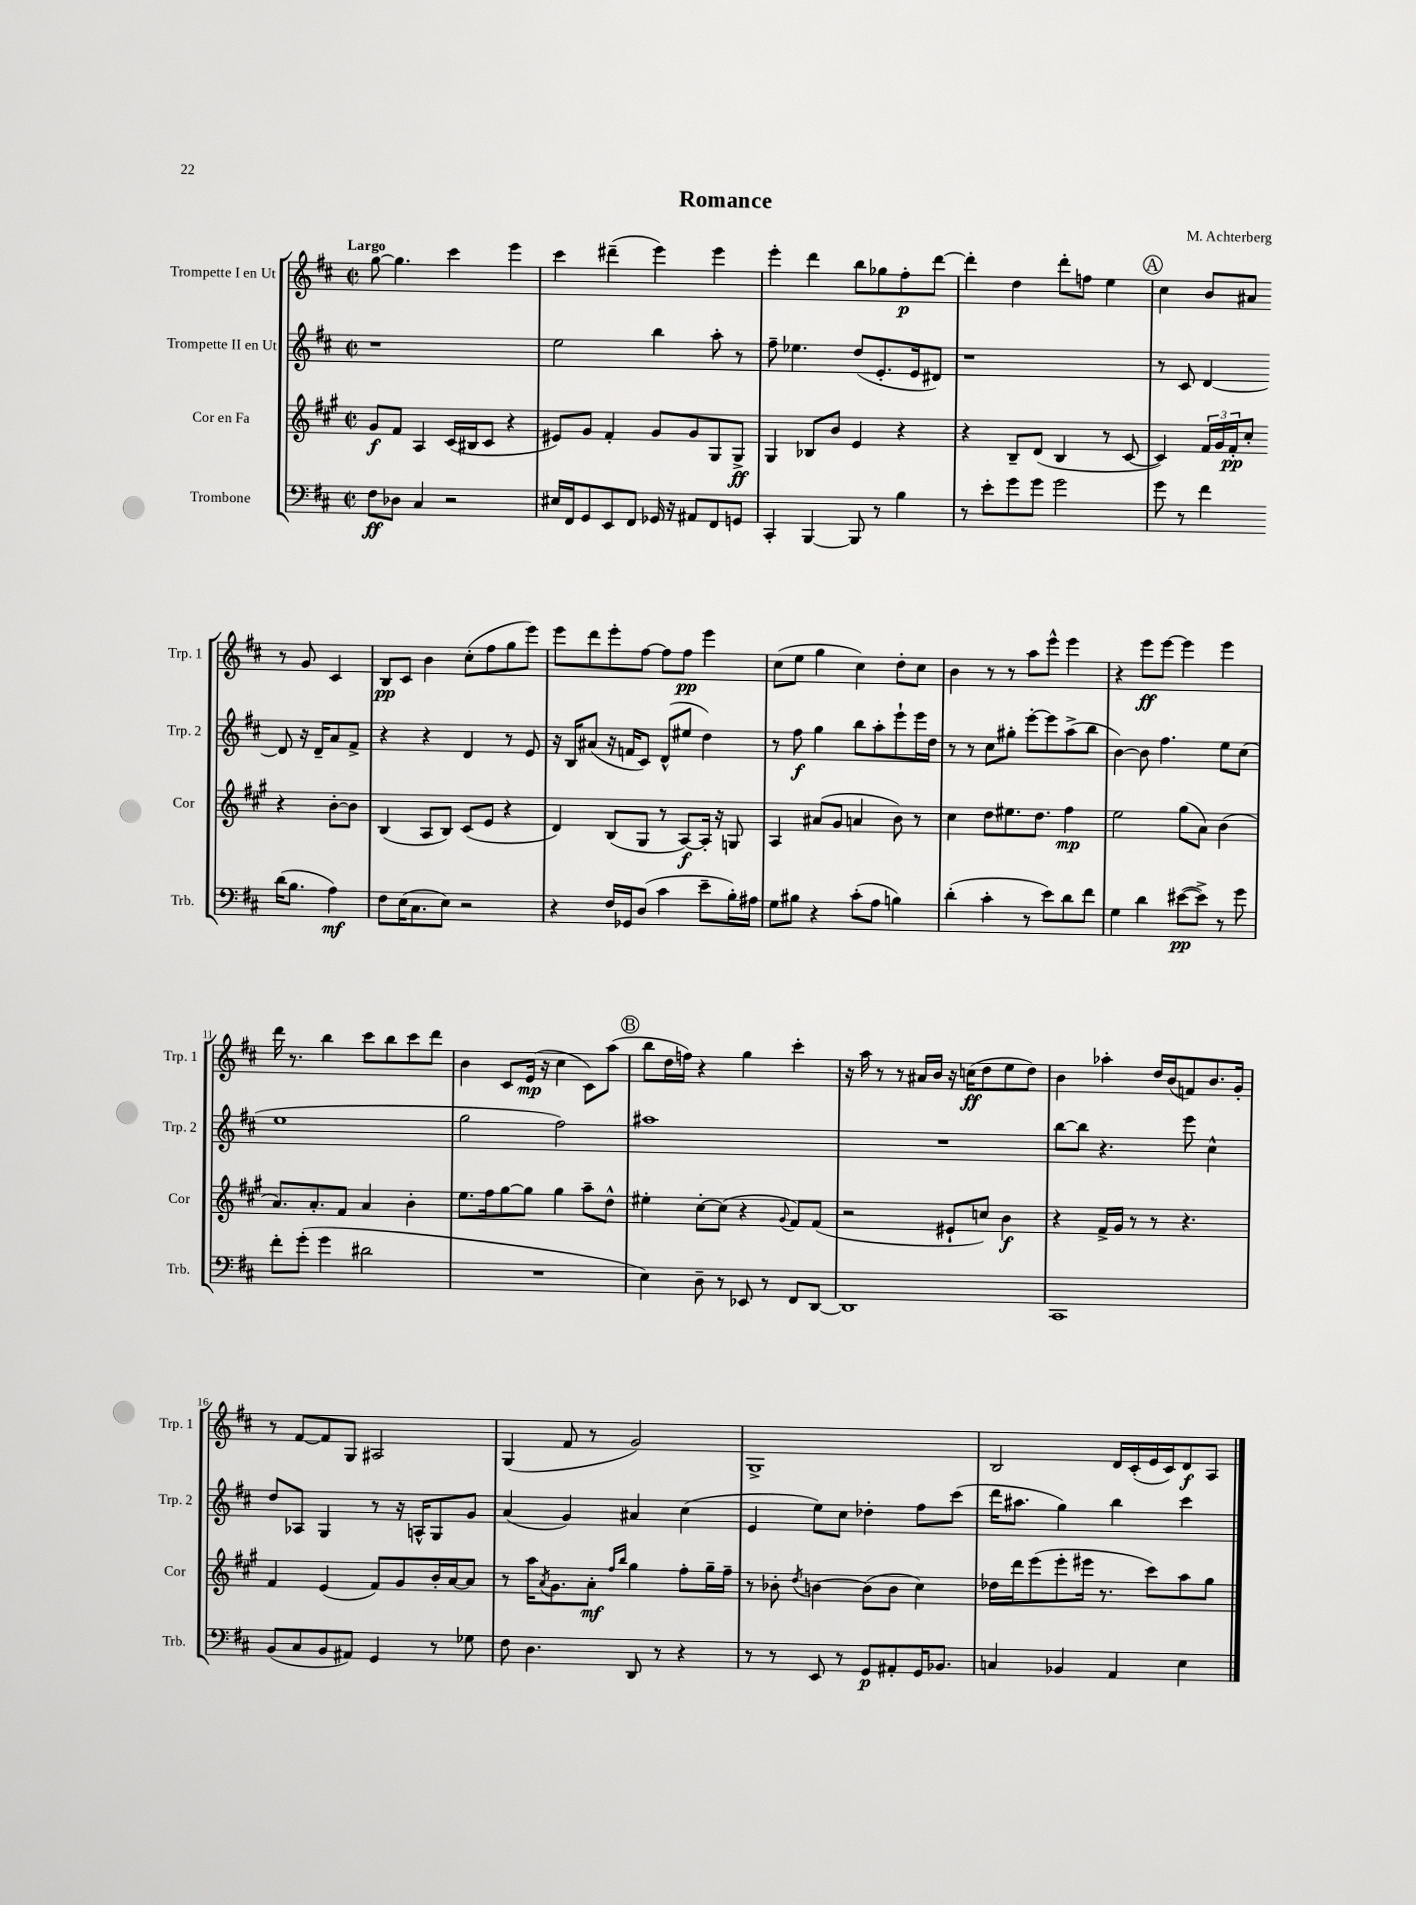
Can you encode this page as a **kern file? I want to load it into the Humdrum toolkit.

**kern	**kern	**kern	**kern
*staff4	*staff3	*staff2	*staff1
*clefF4	*clefG2	*clefG2	*clefG2
*k[f#c#]	*k[f#c#g#]	*k[f#c#]	*k[f#c#]
*M2/2	*M2/2	*M2/2	*M2/2
*met(c|)	*met(c|)	*met(c|)	*met(c|)
8F#	8g#	1r	[8gg
8D-	8f#	.	4.gg]
4C#	4A	.	.
2r	(16c#	.	4ccc#
.	16B#	.	.
.	8c#	.	.
.	4r	.	4eee
=	=	=	=
16E#	8e#)	2ee	4ccc#
16FF#	.	.	.
8GG	8g#	.	.
8EE	4f#'	.	(4ddd#~
8FF#	.	.	.
16GG-	8g#	4bb	4eee)
16r	.	.	.
8AA#	8g#	.	.
8FF#	8G#	8aa'	4eee
8GG	8G#^	8r	.
=	=	=	=
4CC#'	4G#	8ff#~	4eee'
.	.	4.ee-	.
[4BBB	8B-	.	4ddd
.	8b	.	.
8BBB]	4e	(8dd	8bb
8r	.	8.e'	8gg-
4B	4r	.	8ff#'
.	.	16e	.
.	.	8d#)	[8ddd
=	=	=	=
8r	4r	1r	4ddd']
8e'	.	.	.
8g	8B~	.	4dd
8g	(8d	.	.
2g	4B	.	8ddd'
.	.	.	8ff
.	8r	.	4ee
.	[8c#	.	.
=	=	=	=
8g	4c#])	8r	4cc#
8r	.	8c#	.
4f#	24f#	[4d	8b
.	24g#	.	.
.	24f#'	.	.
.	8cc#'	.	8a#
(16d	4r	8d]	8r
8.B	.	.	.
.	.	16r	8g
.	.	16d~	.
4A)	[8b'	8a	4c#
.	8b]	8f#^	.
=	=	=	=
8F#	(4B	4r	8B
(16E	.	.	8c#
8.C#	.	.	.
.	8A	4r	4b
8E)	8B)	.	.
2r	(8c#	4d	(8cc#'
.	8e	.	8ff#
.	4r	8r	8gg
.	.	8e	8eee)
=	=	=	=
4r	4d)	16r	8eee
.	.	16B	.
.	.	(8a#	8ddd
16F#	(8B	16r	8eee'
16GG-	.	16f	.
(8D	8G#	8c#)	[8ff#
4c#	8r	(8d^^	8ff#]
.	[8A)	8ee#	8ff#
8e~	16A']	4dd)	4eee
.	16r	.	.
16B')	8G	.	.
16A#	.	.	.
=	=	=	=
8G	4A	8r	(8cc#
8B#	.	8ff#	8ee
4r	(8a#	4gg	4gg
.	8g#	.	.
(8c#'	4a	8bb	4cc#)
8A	.	8aa'	.
4B)	8b)	8eee`	8dd'
.	8r	16eee	8cc#
.	.	16dd	.
=	=	=	=
(4d'	4cc#	8r	4b
.	.	8r	.
4c#'	8dd	8cc#	8r
.	8.ee#	8gg#'	8r
8r	.	[8eee'	8aa
.	8.dd	.	.
8e)	.	8eee]	8eee^^
8d	4ff#	(8aa^	4eee
8f#	.	8bb	.
=	=	=	=
4G	2ee	[4b)	4r
4d	.	8b]	8eee
.	.	4.ff#	[8eee
([8e#	(8gg#	.	4eee]
8e#^])	8a)	.	.
8r	(4b	8ee	4eee
8g	.	(8cc#	.
=	=	=	=
8f#'	8.a)	1ee	16ddd
.	.	.	8.r
(8g'	.	.	.
.	8.a'	.	.
4g	.	.	4bb
.	8f#	.	.
2d#	4a	.	8ccc#
.	.	.	8bb
.	4b'	.	8ccc#
.	.	.	8ddd
=	=	=	=
1r	8.ee	2gg	4b
.	16ff#	.	.
.	[8gg#	.	8c#
.	8gg#]	.	(16e
.	.	.	16r
.	4gg#	2ff#)	4cc#
.	8aa~	.	8c#)
.	8dd^^	.	(8aa
=	=	=	=
4E)	4ee#'	1aa#	8bb
.	.	.	16dd
.	.	.	16ff)
8D~	[8cc#'	.	4r
8r	(8cc#]	.	.
8EE-	4r	.	4gg
8r	.	.	.
.	8qqg#	.	.
8FF#	8f#)	.	4ccc#'
[8DD	(8f#	.	.
=	=	=	=
1DD]	2r	1r	16r
.	.	.	16aa
.	.	.	8r
.	.	.	8r
.	.	.	16a#
.	.	.	16b
.	8e#`	.	16r
.	.	.	(16cc
.	8cc)	.	8dd
.	4b	.	8ee
.	.	.	8dd)
=	=	=	=
1CC#	4r	[8bb	4b
.	.	8bb]	.
.	16f#^	4.r	4aa-'
.	16g#	.	.
.	8r	.	.
.	8r	.	16dd
.	.	.	(16b
.	4.r	8eee	8f)
.	.	4cc#^^	8.b
.	.	.	16g'
=	=	=	=
(8BB	4f#	8dd	8r
8C#	.	8A-	[8f#
8BB	(4e	4G	8f#]
8AA#)	.	.	8G
4GG	8f#)	8r	2A#
.	8g#	16r	.
.	.	16A^^	.
8r	16b'	8G	.
.	[16a	.	.
8G-	8a]	8g	.
=	=	=	=
8F#	8r	(4a	(4G
4.D	16aa	.	.
.	8qa	.	.
.	8.g#	.	.
.	.	4g)	8f#
.	8a'	.	8r
.	16qqff#	.	.
.	16qqbb	.	.
8DD	4gg#	4a#	2g)
8r	.	.	.
4r	8ff#'	(4cc#	.
.	16gg#~	.	.
.	16ff#~	.	.
=	=	=	=
8r	8r	4e	1G^
8r	8b-'	.	.
.	8qdd	.	.
8EE	[4b	8ee)	.
8r	.	8cc#	.
8GG	(8b]	4dd-'	.
8AA#'	8b	.	.
16GG	4cc#)	8ff#	.
8.BB-	.	.	.
.	.	(8ccc#	.
=	=	=	=
4C	16dd-	16ddd	2B
.	16ddd	8.aa#	.
.	(8eee	.	.
4BB-	8eee'	4gg)	.
.	16eee#	.	.
.	8.r	.	.
4AA	.	4bb	16d
.	.	.	(16c#'
.	8ccc#)	.	16e
.	.	.	16c#)
4E	8aa	4ccc#	8d
.	8gg#	.	8A
==	==	==	==
*-	*-	*-	*-
